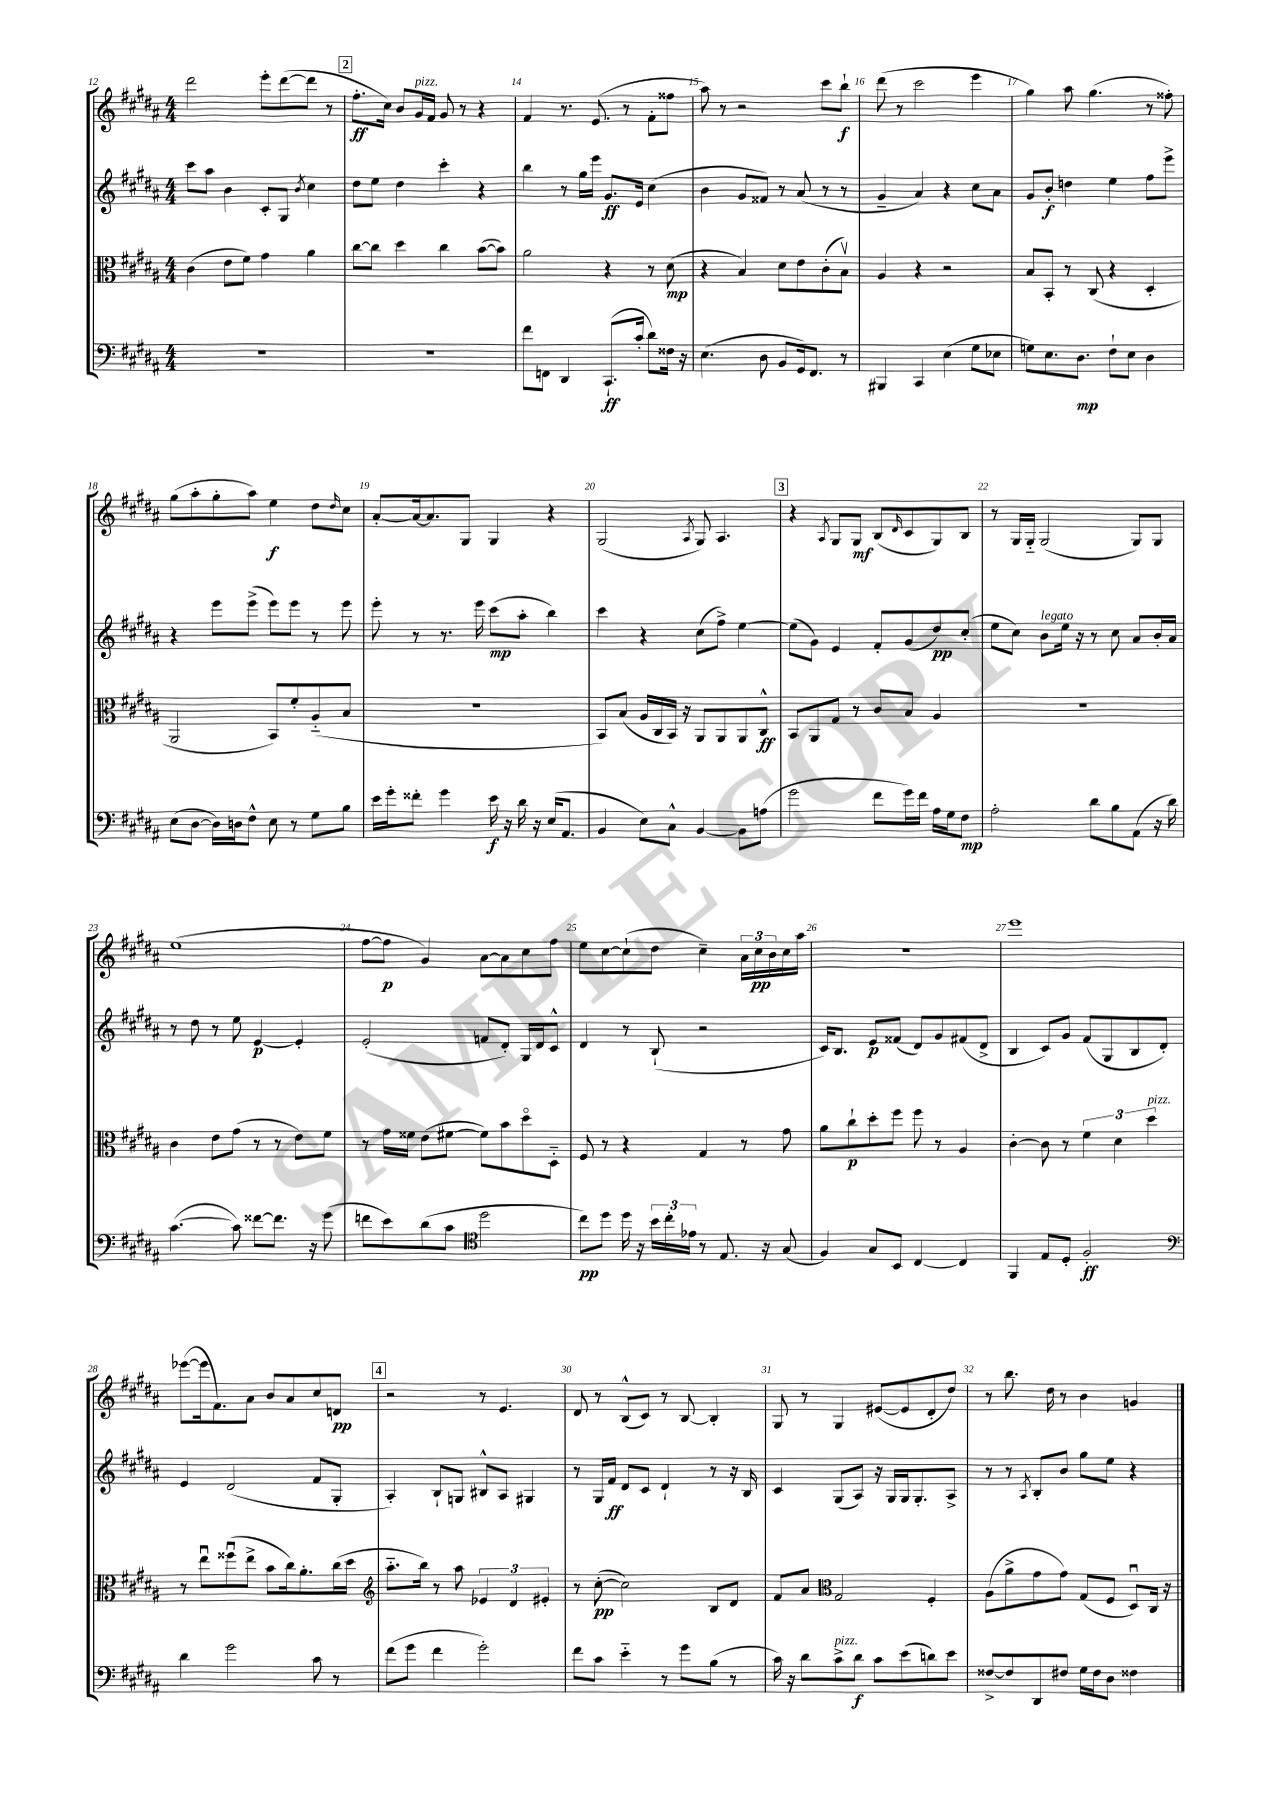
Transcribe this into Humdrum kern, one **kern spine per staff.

**kern	**kern	**kern	**kern
*staff4	*staff3	*staff2	*staff1
*clefF4	*clefC3	*clefG2	*clefG2
*k[f#c#g#d#a#]	*k[f#c#g#d#a#]	*k[f#c#g#d#a#]	*k[f#c#g#d#a#]
*M4/4	*M4/4	*M4/4	*M4/4
1r	(4c#\	8ccc#\L	2ddd#\
.	.	8aa#\J	.
.	8e\L	4b\	.
.	8f#\J)	.	.
.	4g#\	8c#'/L	8eee'\L
.	.	8G#/J	([8ddd#\
.	.	8qb/	.
.	4a#\	4cc#\	8ddd#\]J
.	.	.	8r
=	=	=	=
1r	[8cc#\L	8dd#\L	8.ff#'\L
.	8cc#\]J	8ee\J	.
.	.	.	16cc#\Jk)
.	4dd#\	4dd#\	8b/L
.	.	.	16g#/L
.	.	.	16f#/JJ
.	4cc#\	4ccc#'\	8g#/
.	.	.	8r
.	([8b\L	4r	4r
.	8b\]J)	.	.
=	=	=	=
8f#\L	2a#\	4bb\	4f#/
8FF\J	.	.	.
4DD#/	.	8r	8.r
.	.	16gg#\LL	.
.	.	16eee\JJ	(8.e/
(8.CC#`/L	4r	8.g#/L	.
.	.	.	8r
16c#'/Jk	.	16e/Jk	.
8d#\L)	8r	(4cc#\	8f#'\L
16F##\Jk	(8d#\	.	8ff##\J
16r	.	.	.
=	=	=	=
(4.E\	4r	4b\	8aa#\)
.	.	.	8r
.	4B/)	8g#/L	2r
8D#\	.	8f##/J)	.
8BB/L	8d#\L	8r	.
16GG#/k)	8e\	(8a#/	.
8.FF#/J	.	.	.
.	(8c#'\	8r	8ccc#\L
8r	8Bv\J)	8r	8bb`\J
=	=	=	=
4BBB#/	4A#/	4g#~/	(8ddd#\
.	.	.	8r
4CC#/	4r	4a#/)	2ccc#\
(4E\	2r	4r	.
8G#\L	.	8cc#\L	4eee\
8E-\J	.	8a#\J	.
=	=	=	=
8G\L)	8B/L	8g#/L	4gg#\)
8.E\	8BB'/J	8b'/J	.
.	8r	4dd\	8aa#\
8.D#\J	.	.	.
.	(8C#/	.	(4.gg#\
8F#`\L	4r	4ee\	.
8E\J	.	.	.
4D#\	4D#'/	8ff#\L	8r
.	.	8eee^\J	8ff##'\)
=	=	=	=
(8E\L	2AA#/	4r	(8gg#\L
[8D#\J	.	.	8aa#'\
16D#\]LL)	.	8eee\L	8gg#'\
16D\J	.	.	.
8F#^^\J	.	(8eee^\J	8aa#\J)
8E\	8BB/L)	8eee\L)	4ee\
8r	8f#'/	8eee\J	.
8G#\L	(8A#'~/	8r	8dd#\L
.	.	.	16qqdd#/
8B\J	8B/J	8eee\	8cc#\J
=	=	=	=
16e\LL	1r	8eee'\	[8a#'/L
16g#'\J	.	.	.
8f##'\J	.	8r	16a#/_k
.	.	.	8.a#/]
4g#\	.	8.r	.
.	.	.	8G#/J
.	.	16eee\	.
16e\	.	(8ccc#\L	4G#/
16r	.	.	.
16d#\	.	8aa#'\J	.
16r	.	.	.
(16E/LK	.	4bb\)	4r
8.AA#/J	.	.	.
=	=	=	=
4BB/	8BB/L)	4ccc#\	(2G#/
.	(8B/J	.	.
8E\L)	16A#/LL	4r	.
.	16C#/	.	.
8C#^^\J	16BB/JJ)	.	.
.	16r	.	.
.	.	.	8qA#/
[4BB/	8AA#/L	(8cc#\L	8G#/)
.	8AA#/	8ff#^\J)	4.A#/
8BB\]L	8AA#/	[4ee\	.
(8A\J	8C#^^/J	.	.
=	=	=	=
2g#\	8BB/L	(8ee\]L	4r
.	8AA#/	8g#\J)	.
.	.	.	8qA#/
.	8G#/J	4e/	8G#/L
.	8r	.	8G#/J
8f#\L	8c#/L	8f#'/L	(8B/L
.	.	.	16qqd#/
16g#\L)	8B/J	(8g#/	8c#/
16f#\JJ	.	.	.
16A#\LL	4A#/	8dd#/)	8G#/)
16G#\J	.	.	.
8F#\J	.	(8cc#'/J	8B/J
=	=	=	=
2A#'\	1r	8ee\L	8r
.	.	8cc#\J)	16G#/LL
.	.	.	16G#'~/JJ
.	.	8b\L	(2G#/
.	.	16ee\Jk	.
.	.	16r	.
8d#\L	.	8r	.
8B\	.	8cc#\	.
(8AA#\J	.	8a#/L	8G#/L)
16r	.	16b'/L	8G#/J
16d#\)	.	16a#/JJ	.
=	=	=	=
([4.c#\	4c#\	8r	(1ee
.	.	8dd#\	.
.	8e\L	8r	.
8c#\])	(8g#\J	8ee\	.
[8f##\L	8r	[4e/	.
8.f##\]J	8r	.	.
.	8e\L)	4e'/]	.
16r	.	.	.
(8g#\	8f#\J	.	.
=	=	=	=
8f\L	8r	(2e'/	[8ff#\L
8e\)	16g#\LL	.	8ff#\]J
.	16f##\JJ	.	.
(8d#\	(8e\L	.	4g#/)
8c#\J	[8f#\J	.	.
*clefC4	*	*	*
2dd#\	8f#\]L)	8f/L	[8a#\L
.	8b\	8d#'/J)	8a#\]
.	8dd#o\	16G#/LL	8cc#\
.	.	16d#/J	.
.	8D#'~\J	8c#^^/J	8ff#\J
=	=	=	=
8cc#\L)	8F#/	4d#/	8ee\L
8dd#\J	8r	.	[8cc#\
16dd#\	4r	8r	(8cc#`\]
16r	.	.	.
24b\LL	.	(8B`/	8dd#\J
24cc#'\	.	.	.
24e-\JJ	.	.	.
8r	4G#/	2r	4cc#~\)
8.E/	.	.	.
.	8r	.	24a#\LL
.	.	.	24cc#\
16r	.	.	.
.	.	.	24b\
(8G#/	8g#\	.	16cc#\
.	.	.	16aa#\JJ
=	=	=	=
4F#/)	8a#\L	16c#/LK)	1r
.	.	8.B/J	.
.	8cc#`\	.	.
8G#/L	8dd#'\	8e/L	.
8BB/J	8ff#\J	(8f##/J	.
[4C#/	8ff#\	8d#/L)	.
.	8r	8g#/	.
4C#/]	4A#/	(8f#/	.
.	.	8d#^/J	.
=	=	=	=
4FF#/	[4c#'\	4B/	1eee
8E/L	8c#\]	8c#/L)	.
8D#'/J	8r	8g#/J	.
2F#'/	6f#\	(8f#/L	.
.	.	8G#/	.
.	6d#\	.	.
.	.	8B/	.
.	6dd#\	.	.
.	.	8d#'/J)	.
=	=	=	=
*clefF4	*	*	*
4d#\	8r	4e/	([8eee-\L
.	8eeu\L	.	16eee-\]k
.	.	.	8.f#\)
2g#\	(8ff##u\	(2d#/	.
.	8ee^\J	.	8a#\J
.	8b\L	.	8b/L
.	16cc#\k)	.	8a#/
.	8.a#'\	.	.
8c#\	.	8f#/L	8cc#/
8r	(16cc#\L	8G#'/J	8d/J
.	16dd#\JJ	.	.
=	=	=	=
*	*clefG2	*	*
(8f#\L	8.aa#'~\L	4A#'/)	2r
8g#\J	.	.	.
.	16bb\Jk)	.	.
4f#\	8r	8B`/L	.
.	8aa#\	8G/J	.
2g#'\)	6e-/	8B#^^/L	8r
.	.	8A#/J	4.e/
.	6d#/	.	.
.	.	4G#/	.
.	6e#'/	.	.
=	=	=	=
8f#\L	8r	8r	8d#/
8c#\J	([8cc#'\	16G#/LL	8r
.	.	16f#/JJ	.
4e'~\	2cc#\])	8d#/L	(8B^^/L
.	.	8c#/J	8c#/J)
8r	.	4d#`/	8r
8g#\L	.	.	[8B/
(8B\J	8B/L	8r	4B'/]
8r	8d#/J	16r	.
.	.	16B/	.
=	=	=	=
16c#\)	8f#/L	4c#/	8G#/
16r	.	.	.
8d#\L	8a#/J	.	8r
*	*clefC3	*	*
8c#^\	2G#/	(8G#/L	4G#/
8d#\J	.	8A#/J)	.
8c#\L	.	16r	([8e#/L
.	.	16G#/LL	.
(8e\	.	16G#/J	8e#/]
.	.	8.G#'/	.
8d\)	4F#'/	.	8d#'/
8e\J	.	8A#^/J	8dd#/J)
=	=	=	=
[8F##^/L	(8A#\L	8r	8r
8F##/]	8a#^\	8r	8.bb\
.	.	8qA#/	.
8DD#/	8g#\	8B'/L	.
.	.	.	16dd#\
8F#/J	8g#\J)	8b/J	8r
16G#\LL	(8G#/L	8gg#\L	4b\
16F#\J	.	.	.
8D#\J	8F#/J	8ee\J	.
4F##\	8D#u/L)	4r	4g/
.	16C#/Jk	.	.
.	16r	.	.
==	==	==	==
*-	*-	*-	*-
